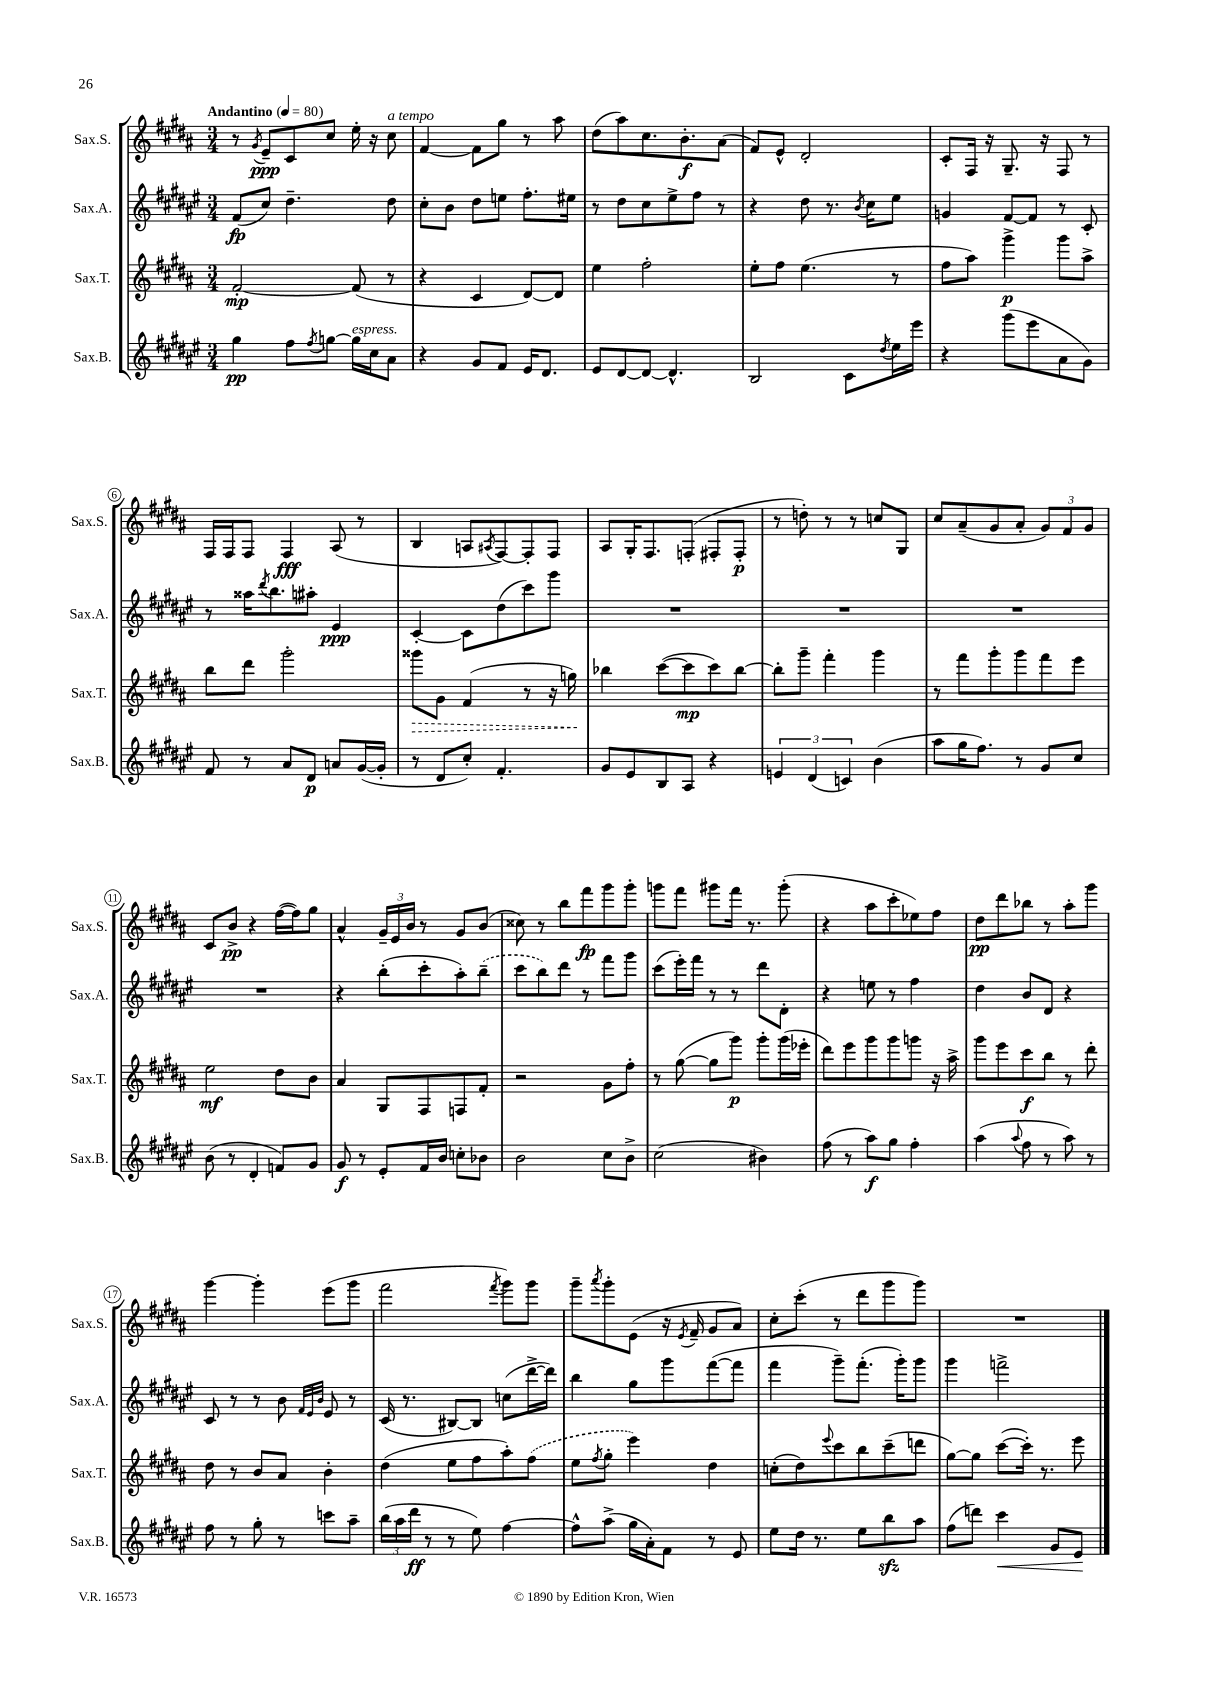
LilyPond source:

<<
\new StaffGroup <<
\new Staff = "s0" \with { instrumentName = "Sax.S." shortInstrumentName = "Sax.S." } {
    \clef treble \key b \major \numericTimeSignature \time 3/4 \tempo "Andantino" 4 = 80
    r8 \acciaccatura { gis'8 } e'8--\ppp cis'8 cis''8 e''16-. r16 cis''8^\markup { \italic "a tempo" } |
    fis'4~ fis'8 gis''8 r8 ais''8 |
    dis''8( ais''8) cis''8. b'8.-.\f ais'8( |
    fis'8) e'8-^ dis'2-. |
    cis'8-. fis16 r16 gis8.-- r16 fis8 r8 |
    fis16 fis16 fis8 fis4\fff ais8( r8 |
    b4 a8 \acciaccatura { ais8 } fis8~) fis8-. fis8 |
    ais8 gis16-. fis8. f8-.( fis8-. fis8-.\p |
    r8 d''8-.) r8 r8 c''8 gis8 |
    cis''8 ais'8--( gis'8 ais'8-. \tuplet 3/2 { gis'8) fis'8 gis'8 } |
    cis'8 b'8->\pp r4 fis''16~( fis''16) gis''8 |
    ais'4-^ \tuplet 3/2 { gis'16-- e'16 b'16 } r8 gis'8 b'8( |
    cisis''8) r8 b''8 fis'''8\fp gis'''8 gis'''8-. |
    g'''8 fis'''8 gis'''8 fis'''16 r8. gis'''8-.( |
    r4 ais''8 cis'''8-. ees''8) fis''8 |
    dis''8\pp dis'''8 bes''8 r8 ais''8-. gis'''8 |
    gis'''4~ gis'''4-. e'''8( gis'''8 |
    fis'''2 \acciaccatura { fis'''8 } gis'''8) gis'''8 |
    gis'''8-- \acciaccatura { ais'''8 } gis'''8-. e'8( r16 \acciaccatura { e'8 } fis'16-- gis'8 ais'8) |
    cis''8-. cis'''8-.( r8 dis'''8 gis'''8 gis'''8) |
    R2. \bar "|." |
}
\new Staff = "s1" \with { instrumentName = "Sax.A." shortInstrumentName = "Sax.A." } {
    \clef treble \key fis \major \numericTimeSignature \time 3/4
    fis'8\fp( cis''8) dis''4.-- dis''8 |
    cis''8-. b'8 dis''8 e''8 fis''8.-. eis''16 |
    r8 dis''8 cis''8 eis''8-> fis''8 r8 |
    r4 dis''8 r8. \acciaccatura { b'8 } cis''16 eis''8 |
    g'4 fis'8~ fis'8 r8 cis'8-. |
    r8 aisis''16 \acciaccatura { dis'''8 } b''8. ais''8-. eis'4\ppp |
    cis'4~-. cis'8 dis''8( cis'''8) gis'''8 |
    R2. |
    R2. |
    R2. |
    R2. |
    r4 b''8-.( cis'''8-. ais''8-.) \once \slurDashed b''8--( |
    cis'''8 b''8) dis'''8 r8 fis'''8 gis'''8 |
    cis'''8( eis'''16-.) fis'''16 r8 r8 dis'''8 dis'8-. |
    r4 e''8 r8 fis''4 |
    dis''4 b'8 dis'8 r4 |
    cis'8 r8 r8 b'8 \grace { fis'32 eis'32 b'32 } eis'8 r8 |
    cis'16( r8. bis8~) bis8 c''8( dis'''16~-> dis'''16) |
    b''4 gis''8 gis'''8 fis'''8~( fis'''8 |
    fis'''4 gis'''8--) fis'''8.-.( gis'''16-.) gis'''8 |
    gis'''4 f'''2-> \bar "|." |
}
\new Staff = "s2" \with { instrumentName = "Sax.T." shortInstrumentName = "Sax.T." } {
    \clef treble \key b \major \numericTimeSignature \time 3/4
    fis'2~-.\mp fis'8( r8 |
    r4 cis'4 dis'8~) dis'8 |
    e''4 fis''2-. |
    e''8-. fis''8 e''4.( r8 |
    fis''8 ais''8) gis'''4->\p gis'''8 ais''8-> |
    b''8 dis'''8 gis'''2-. |
    \once \override Hairpin.style = #'dashed-line gisis'''8\> gis'8 fis'4( r8 r16 g''16\!) |
    bes''4 cis'''8~( cis'''8\mp cis'''8) bes''8~ |
    bes''8-. gis'''8-- fis'''4-. gis'''4 |
    r8 fis'''8 gis'''8-. gis'''8 fis'''8 e'''8 |
    e''2\mf dis''8 b'8 |
    ais'4 gis8 fis8 f8 fis'8-. |
    r2 gis'8 fis''8-. |
    r8 gis''8~( gis''8 gis'''8\p) gis'''8-. gis'''16( ees'''16-. |
    dis'''8) e'''8 gis'''8 gis'''8 g'''8 r16 ais''16-> |
    gis'''8 e'''8 cis'''8\f b''8 r8 dis'''8-. |
    dis''8 r8 b'8 ais'8 b'4-. |
    dis''4( e''8 fis''8 ais''8-.) \once \slurDashed fis''8( |
    e''8 \acciaccatura { fis''8 } gis''8-. e'''4) dis''4 |
    c''8-.( dis''8) \appoggiatura { e'''8 } cis'''8 b''8 cis'''8--( d'''8 |
    gis''8~) gis''8 cis'''8~( cis'''16-.) r8. e'''8 \bar "|." |
}
\new Staff = "s3" \with { instrumentName = "Sax.B." shortInstrumentName = "Sax.B." } {
    \clef treble \key fis \major \numericTimeSignature \time 3/4
    gis''4\pp fis''8 \acciaccatura { fis''8 } g''8~ g''16^\markup { \italic "espress." } cis''16 ais'8 |
    r4 gis'8 fis'8 eis'16 dis'8. |
    eis'8 dis'8~ dis'8~ dis'4.-^ |
    b2 cis'8 \acciaccatura { dis''8 } eis''16 eis'''16 |
    r4 gis'''8( eis'''8 ais'8 gis'8) |
    fis'8 r8 ais'8 dis'8\p a'8 gis'16~( gis'16-. |
    r8 dis'8 cis''8-.) fis'4.-. |
    gis'8 eis'8 b8 ais8 r4 |
    \tuplet 3/2 { e'4 dis'4( c'4) } b'4( |
    ais''8 gis''16 fis''8.) r8 gis'8 cis''8 |
    b'8( r8 dis'4-. f'8) gis'8 |
    gis'8\f r8 eis'8-. fis'16 b'16 c''8-. bes'8 |
    b'2 cis''8 b'8-> |
    cis''2( bis'4) |
    fis''8( r8 ais''8\f) gis''8 fis''4-. |
    ais''4( \appoggiatura { ais''8 } fis''8 r8 ais''8) r8 |
    fis''8 r8 gis''8-. r8 c'''8 ais''8-- |
    \tuplet 3/2 { b''16( ais''16 dis'''16\ff } r8 r8 eis''8) fis''4~ |
    fis''8-^ ais''8->( gis''16 ais'16-.) fis'8 r8 eis'8 |
    eis''8 dis''16 r8. eis''8 b''8\sfz ais''8 |
    fis''8( d'''8) cis'''4\< gis'8 eis'8\! \bar "|." |
}
>>
>>
\layout { \context { \Score \override BarNumber.stencil = #(make-stencil-circler 0.1 0.3 ly:text-interface::print) } }
